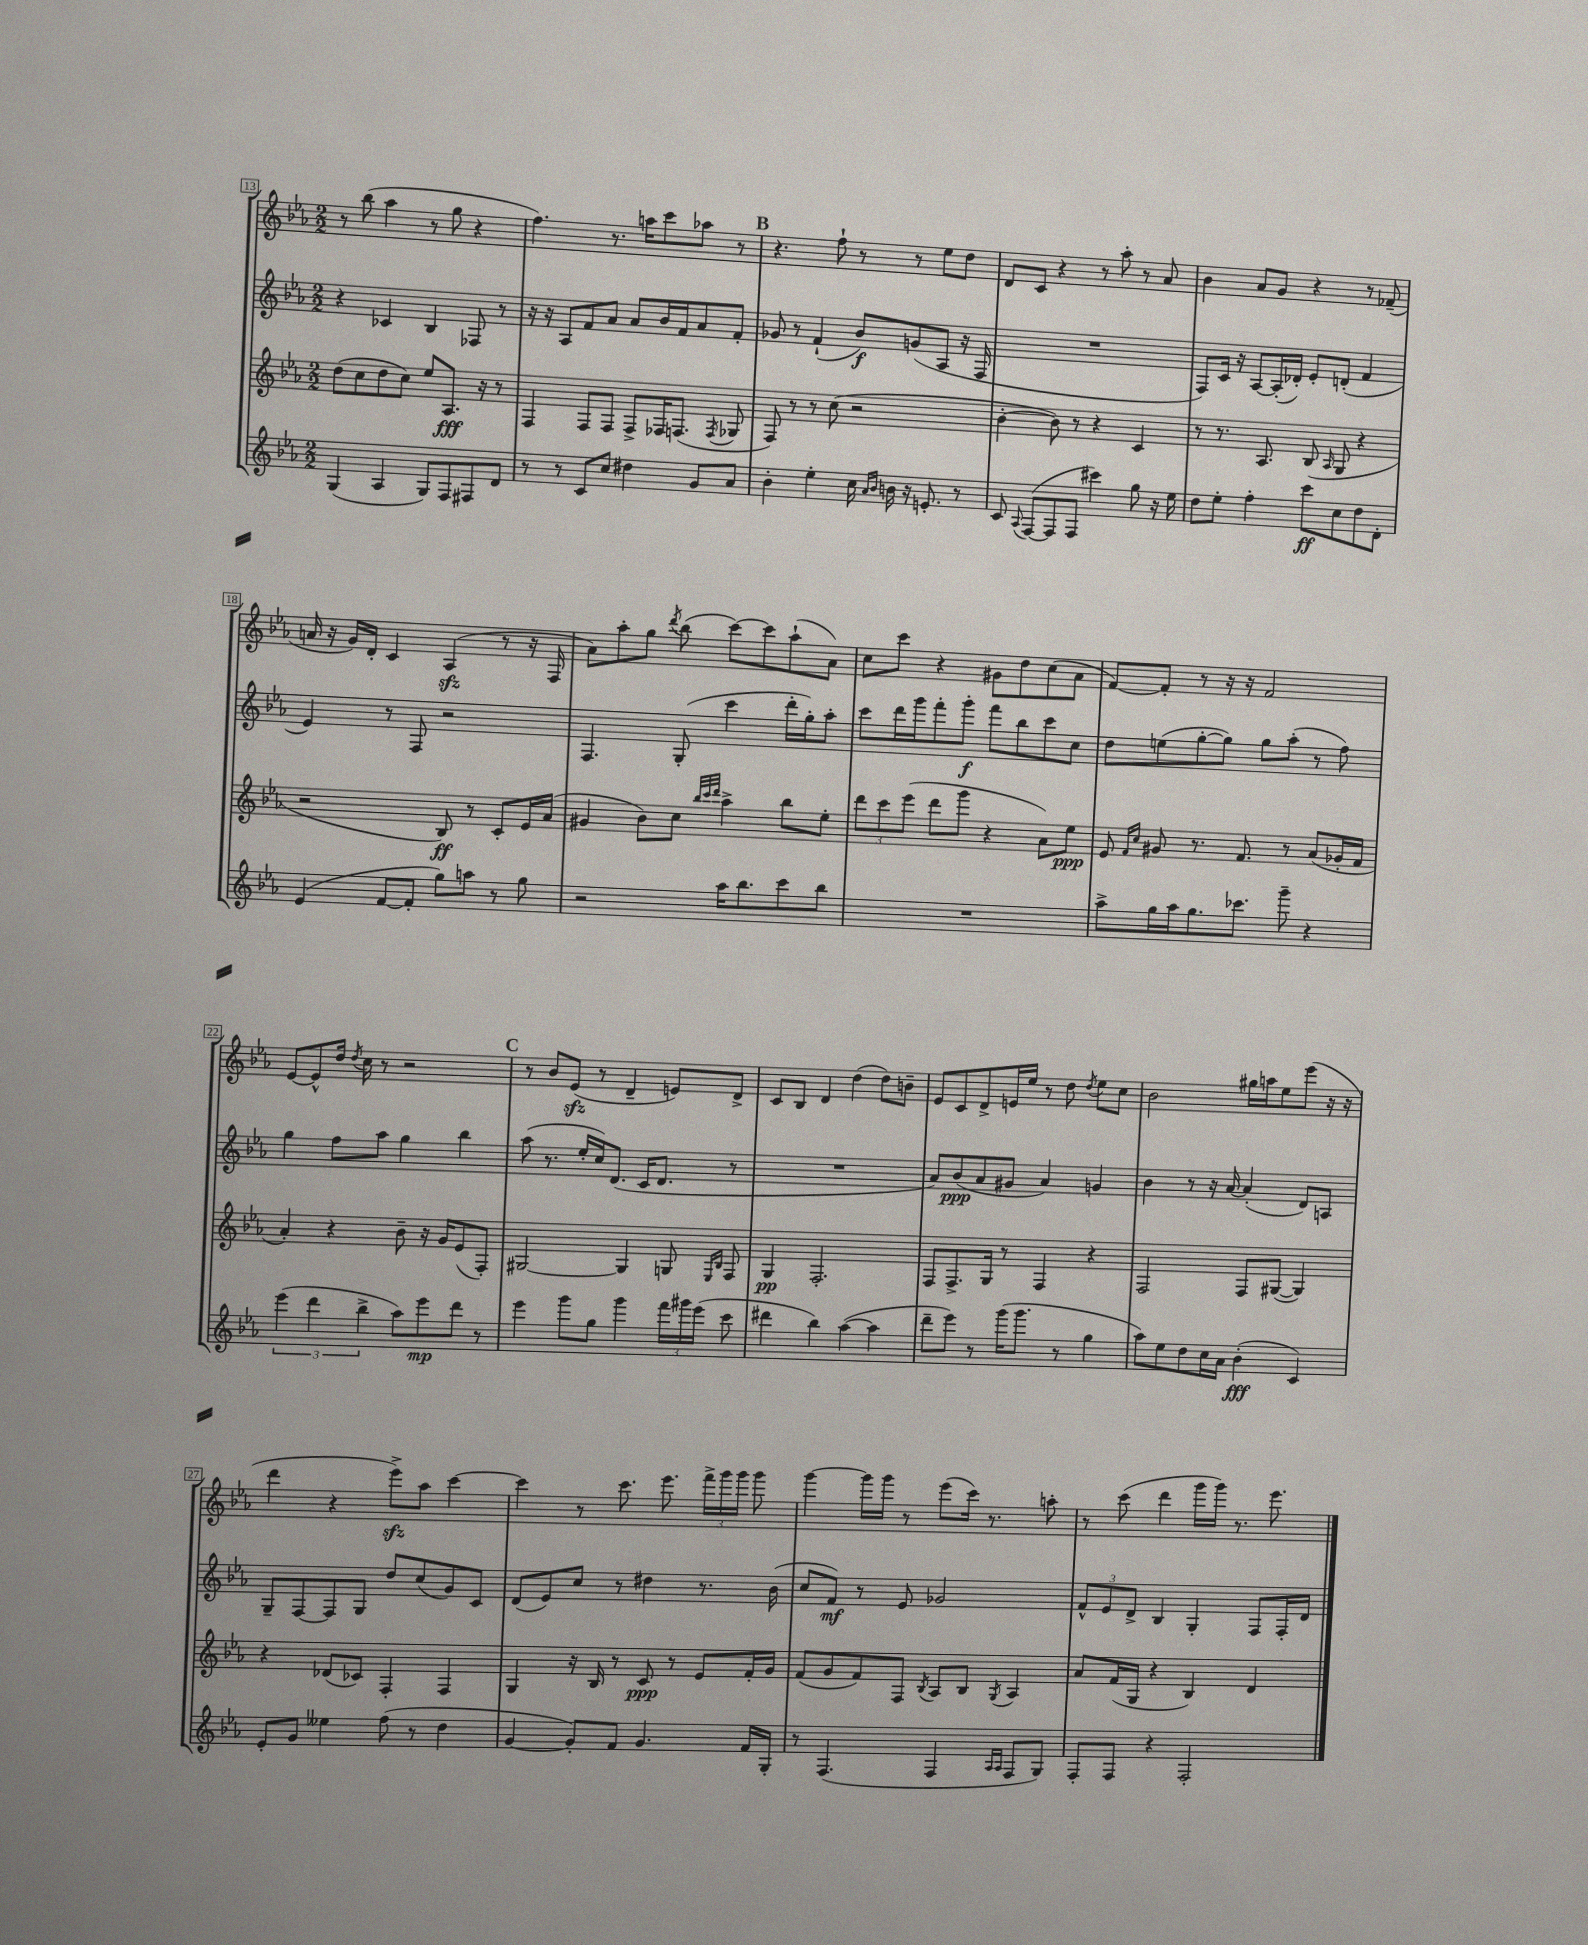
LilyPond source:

<<
\new StaffGroup <<
\new Staff = "s0" {
    \clef treble \key ees \major \numericTimeSignature \time 2/2
    \autoBeamOff r8 bes''8( aes''4 r8 g''8 r4 |
    f''4.) r8. a''16[ c'''8 aes''8] r8 |
    \mark \markup { \bold "B" } r4. f''8-! r8 r8 ees''8[ d''8] |
    d'8[ c'8] r4 r8 aes''8-. r8 aes'8 |
    bes'4 aes'8[ g'8] r4 r8 fes'8--( |
    a'16 r16 g'16[) d'16]-. c'4 aes4\sfz( r8 r16 f16 |
    aes'8[) aes''8-. g''8] \acciaccatura { d'''8 } bes''8( c'''8[~) c'''8 aes''8-!( aes'8]) |
    c''8[ c'''8] r4 gis'8[ d''8 c''8( aes'8] |
    f'8[~) f'8]-. r8 r16 r16 f'2 |
    ees'8[~ ees'8-^ d''16] \acciaccatura { d''8 } c''16 r8 r2 |
    \mark \markup { \bold "C" } r8 bes'8[ ees'8]\sfz( r8 d'4-- e'8[) d'8]-> |
    c'8[ bes8] d'4 d''4( d''8[) b'8]-- |
    ees'8[ c'8 d'8-> e'16 ees''16] r8 d''8 \acciaccatura { d''8 } ees''8[ c''8] |
    bes'2 gis''16[ a''16 ees''8 ees'''8]( r16 r16 |
    d'''4 r4 ees'''8[->\sfz) aes''8] c'''4~ |
    c'''4 r8 c'''8. ees'''8. \tuplet 3/2 { f'''16[-> g'''16 g'''16] } g'''8 |
    g'''4~ g'''16[ g'''16] r8 ees'''8[( c'''16]) r8. a''8-. |
    r8 c'''8( d'''4 g'''16[ g'''16]) r8. ees'''8. \bar "|." |
}
\new Staff = "s1" {
    \clef treble \key ees \major \numericTimeSignature \time 2/2
    \autoBeamOff r4 ces'4 bes4 fes8 r8 |
    r16 r16 aes8[ f'8 aes'8] aes'8[ bes'16 f'16 aes'8 f'8]-. |
    \mark \markup { \bold "B" } ges'8 r8 f'4-!( bes'8[\f) g'8( aes8] r16 f16 |
    R1 |
    f8[) c'16] r16 aes8[~ aes16-.( des'16]-.) ees'8[-. d'8]-.( f'4 |
    ees'4) r8 f8 r2 |
    f4. g8-.( c'''4 d'''16[-. g''16-.) aes''8]-. |
    c'''8[ d'''16 g'''16 f'''8-. g'''8]-.\f f'''8[ bes''8 c'''8 c''8] |
    d''8[ e''8( g''8~-. g''8]) g''8[ aes''8]-.( r8 f''8) |
    g''4 f''8[ aes''8] g''4 bes''4 |
    \mark \markup { \bold "C" } aes''8( r8. ees''16[-. c''16) d'8.]( c'16[ d'8.] r8 |
    R1 |
    aes'8[) bes'8\ppp( aes'8 gis'8] aes'4) g'4 |
    bes'4 r8 r16 aes'16~ aes'4-.( d'8[) a8] |
    g8[-- f8~ f8 g8] d''8[ c''8( g'8) c'8] |
    d'8[( ees'8) c''8] r8 dis''4 r8. bes'16( |
    c''8[ f'8]\mf) r8 ees'8 ges'2 |
    \tuplet 3/2 { f'8[-^ ees'8 d'8]-> } bes4 g4-. f8[ f16-. d'16] \bar "|." |
}
\new Staff = "s2" {
    \clef treble \key ees \major \numericTimeSignature \time 2/2
    \autoBeamOff d''8[( c''8 d''8 c''8]) ees''8[ aes8.]\fff r16 r8 |
    f4 f8[ f8] f8[-> fes16 f8.]( \acciaccatura { f8 } ges8 |
    \mark \markup { \bold "B" } f8) r8 r8 c''8( r2 |
    bes'4~-. bes'8) r8 r4 c'4 |
    r8 r8. aes8. bes8( \grace { aes16 } g8 r4 |
    r2 bes8\ff) r8 c'8[-. ees'16 aes'16]( |
    gis'4 bes'8[) c''8] \grace { bes''32[ c'''32 d'''32] } aes''4-> bes''8[ ees''8]-. |
    \tuplet 3/2 { d'''8[ c'''8 ees'''8]( } d'''8[ g'''8] r4 aes'8[) ees''8]\ppp |
    ees'8 \grace { f'16[ c''16] } gis'8 r8. f'8. r8 aes'8[( ges'16-. f'16] |
    aes'4-.) r4 bes'8-- r16 g'16[ ees'8( f8]-.) |
    \mark \markup { \bold "C" } gis2~ gis4 g8 \grace { ees16[ bes16] } f8 |
    g4\pp f2.-. |
    f8[ f8.-> g16] r8 f4 r4 |
    f2 f8[ gis8]~( gis4) |
    r4 des'8[( ces'8]) f4-. f4 |
    g4 r16 bes16 r8 c'8\ppp r8 ees'8[ f'16-. g'16] |
    f'8[( g'8 f'8) f8] \acciaccatura { bes8 } aes8[ bes8] \acciaccatura { g8 } aes4 |
    aes'8[ f'16( g16] r4 bes4) d'4 \bar "|." |
}
\new Staff = "s3" {
    \clef treble \key ees \major \numericTimeSignature \time 2/2
    \autoBeamOff g4( aes4 g8[) f8 fis8 d'8] |
    r8 r8 c'8[ c''8] dis''4 g'8[ aes'8] |
    \mark \markup { \bold "B" } bes'4-. ees''4-. c''16 \grace { aes'16[ bes'16] } b'16 r16 e'8.-. r8 |
    c'8 \appoggiatura { aes8 } f8[~( f8 f8] cis'''4) g''8 r16 ees''16 |
    d''8[ ees''8]-. f''4-. c'''8[\ff c''8 d''8 d'8]-. |
    ees'4( f'8[~ f'8]-. g''8[) a''8] r8 g''8 |
    r2 aes''16[ bes''8. c'''8 bes''8] |
    R1 |
    aes''8[-> g''16 aes''16 g''8. ces'''8.] g'''8-- r4 |
    \tuplet 3/2 { ees'''4( d'''4 bes''4-> } aes''8[) ees'''8\mp d'''8] r8 |
    \mark \markup { \bold "C" } ees'''4 g'''8[ g''8] g'''4 \tuplet 3/2 { f'''16[ gis'''16 ees'''16]( } c'''8 |
    dis'''4 bes''4) aes''4~( aes''4 |
    d'''8[-- ees'''8]) r8 g'''16[( g'''8.] r8 g''4 |
    aes''8[) ees''8 d''8 c''16 aes'16] bes'4-.\fff( c'4) |
    ees'8[-. g'8] eeses''4 f''8( r8 d''4 |
    g'4~ g'8[-.) f'8] g'4. f'16[ g16]-. |
    r8 f4.( f4 \grace { aes16[ aes16] } f8[ g8]) |
    f8[-. f8] r4 f2-. \bar "|." |
}
>>
>>
\layout { \context { \Score currentBarNumber = #13 \override BarNumber.stencil = #(make-stencil-boxer 0.1 0.3 ly:text-interface::print) } }
